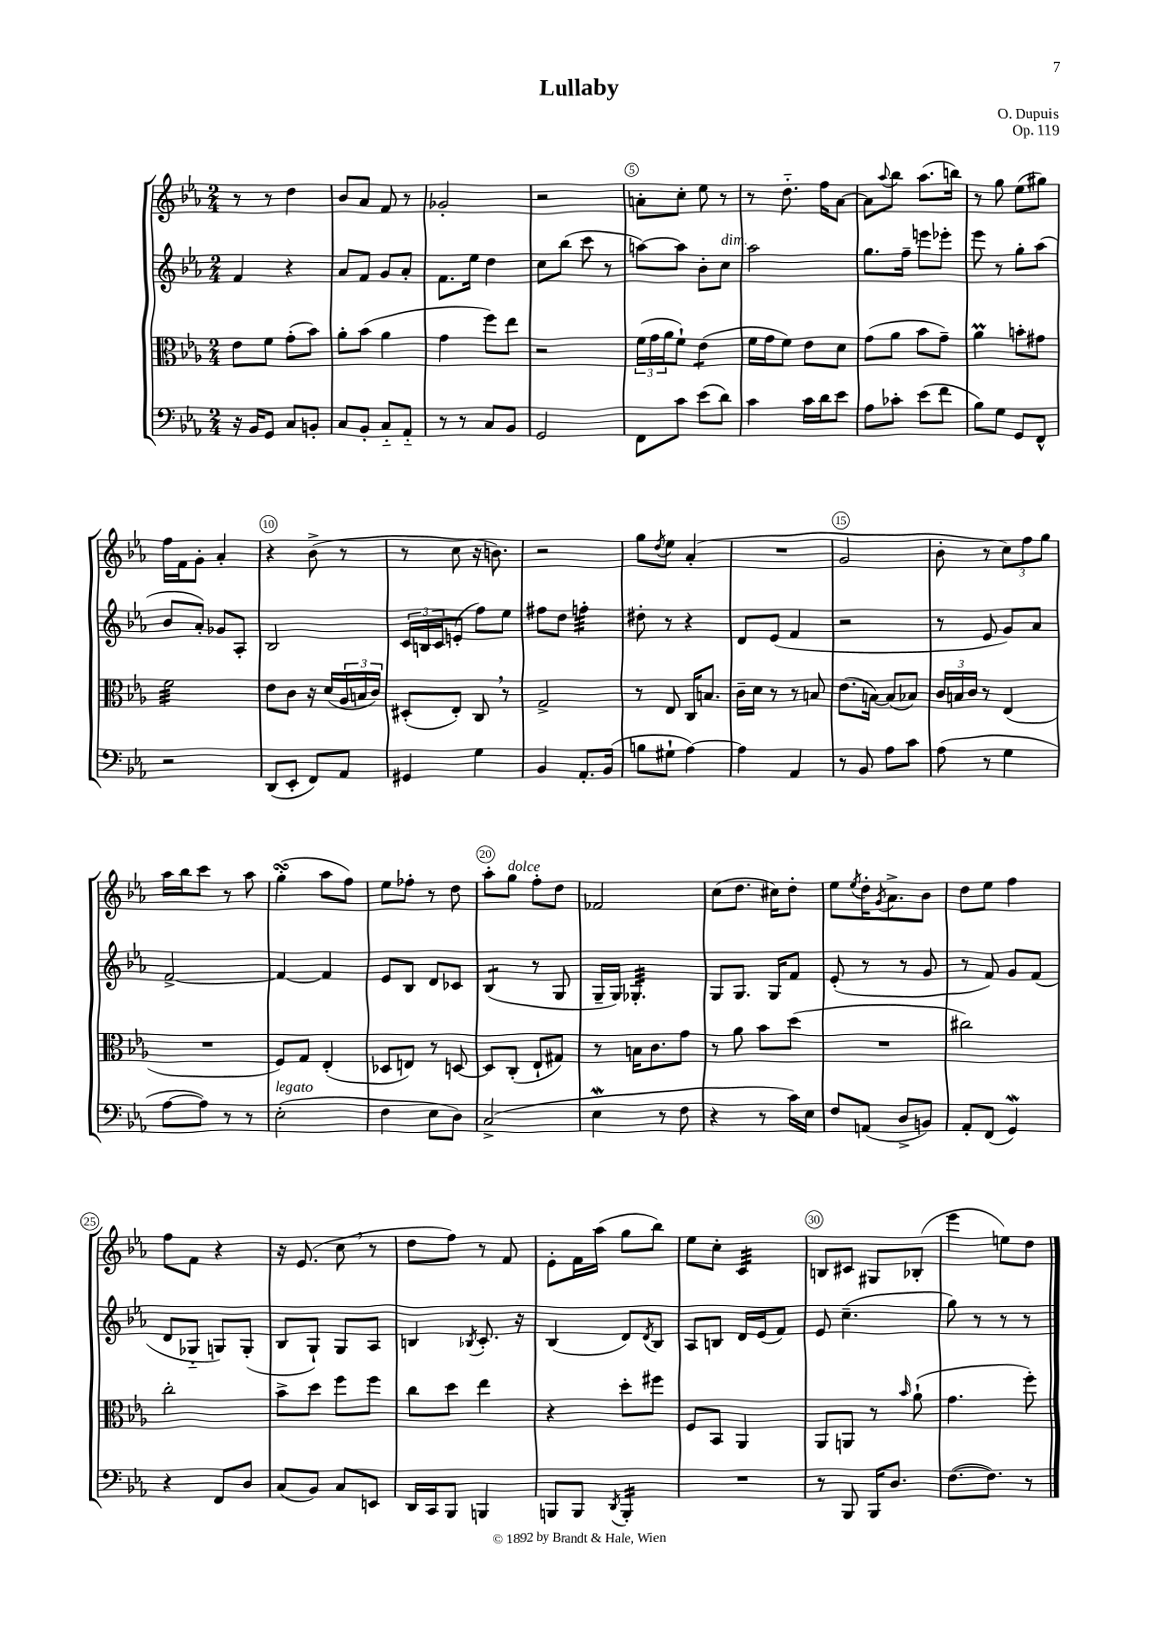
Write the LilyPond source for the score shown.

\header { title = "Lullaby" composer = "O. Dupuis" opus = "Op. 119" }
<<
\new StaffGroup <<
\new Staff = "s0" {
    \clef treble \key ees \major \numericTimeSignature \time 2/4
    r8 r8 d''4 |
    bes'8 aes'8 f'8 r8 |
    ges'2-. |
    r2 |
    a'8-. c''8-. ees''8 r8 |
    r8 d''8.-_ f''16 aes'8~ |
    aes'8 \appoggiatura { aes''8 } bes''8 aes''8.( b''16) |
    r8 g''8 ees''8( gis''8) |
    f''16 f'16 g'8-. aes'4-. |
    r4 bes'8->( r8 |
    r8 c''8 r16 b'8.) |
    r2 |
    g''8 \acciaccatura { d''8 } ees''8 aes'4-.( |
    R2 |
    g'2 |
    bes'8-. r8 \tuplet 3/2 { c''8) f''8 g''8 } |
    aes''16 bes''16 c'''8 r8 aes''8 |
    g''4-.\turn( aes''8 f''8) |
    ees''8 fes''8-. r8 d''8 |
    aes''8-. g''8^\markup { \italic "dolce" } f''8-. d''8 |
    fes'2 |
    c''8( d''8. cis''16) d''8-. |
    ees''8 \acciaccatura { ees''8 } d''16-. \acciaccatura { g'8 } aes'8.-> bes'8 |
    d''8 ees''8 f''4 |
    f''8 f'8 r4 |
    r16 ees'8.( c''8 \breathe r8 |
    d''8 f''8) r8 f'8 |
    ees'8-. f'16 aes''16( g''8 bes''8) |
    ees''8 c''8-. c'4:32 |
    b8 cis'8 gis8 bes8-.( |
    ees'''4 e''8) d''8 \bar "|." |
}
\new Staff = "s1" {
    \clef treble \key ees \major \numericTimeSignature \time 2/4
    f'4 r4 |
    aes'8 f'8 g'8 aes'8-. |
    f'8. ees''16 d''4 |
    c''8 bes''8( c'''8 r8 |
    a''8~) a''8 bes'8-. c''8^\markup { \italic "dim." } |
    aes''2 |
    g''8. f''16-- e'''8 ees'''8-. |
    ees'''8 r8 g''8-. aes''8( |
    bes'8 aes'8-.) ges'8 aes8-. |
    bes2 |
    \tuplet 3/2 { c'16 b16 c'16 } e'8-.( f''8) ees''8 |
    fis''8 d''8 f''4:32-. |
    dis''8-. r8 r4 |
    d'8 ees'8( f'4 |
    r2 |
    r8 ees'8 g'8) aes'8 |
    f'2~-> |
    f'4~ f'4 |
    ees'8 bes8 d'8 ces'8 |
    bes4:8( r8 g8 |
    g16-- g16) ges4.:32-. |
    g8 g8. g16 f'8 |
    ees'8-.( r8 r8 g'8 |
    r8 f'8) g'8 f'8( |
    d'8 ges8-_ g8) g8-.( |
    bes8 g8-!) g8 aes8 |
    b4 \acciaccatura { bes8 } c'8.-. r16 |
    bes4( d'8) \acciaccatura { d'8 } bes8 |
    aes8 b8 d'16 ees'16( f'8) |
    ees'8 c''4.--( |
    g''8) r8 r8 r8 \bar "|." |
}
\new Staff = "s2" {
    \clef alto \key ees \major \numericTimeSignature \time 2/4
    ees'8 f'8 g'8-.( bes'8) |
    aes'8-. bes'8( aes'4 |
    g'4 f''8) ees''8 |
    r2 |
    \tuplet 3/2 { f'16( g'16 aes'16 } f'8-!) ees'4:8( |
    f'16 g'16 f'8) ees'8 d'8 |
    g'8( aes'8 bes'8 g'8--) |
    aes'4\prall b'8-. gis'8 |
    f'2:32 |
    ees'8 c'8 r16 d'16( \tuplet 3/2 { aes16 b16 c'16) } |
    dis8-.( ees8-.) c8 \breathe r8 |
    g2-> |
    r8 ees8 c16 b8. |
    c'16-- d'16 r8 r8 b8 |
    ees'8.( b16~) b8( bes8) |
    \tuplet 3/2 { c'16 b16 c'16 } r8 ees4( |
    R2 |
    f8) g8 ees4-.( |
    des8 e8) r8 d8~ |
    d8 c8-.( ees8-! gis8) |
    r8 b16 c'8. g'8 |
    r8 aes'8 bes'8 d''8( |
    R2 |
    cis''2) |
    c''2-. |
    bes'8-> d''8 f''8 f''8 |
    c''8 d''8 ees''4 |
    r4 d''8-. fis''8 |
    f8 bes,8 aes,4 |
    aes,8 a,8 r8 \grace { bes'16 } aes'8-!( |
    g'4. f''8-.) \bar "|." |
}
\new Staff = "s3" {
    \clef bass \key ees \major \numericTimeSignature \time 2/4
    r16 bes,16 g,8 c8 b,8-. |
    c8 bes,8-. c8-_ aes,8-_ |
    r8 r8 c8 bes,8 |
    g,2 |
    f,8 c'8 ees'8( d'8) |
    c'4 c'16 d'16 ees'8 |
    aes8 ces'8-. ees'8( f'8 |
    bes8) g8 g,8 f,8-^ |
    r2 |
    d,8( ees,8-. f,8) aes,8 |
    gis,4 g4 |
    bes,4 aes,8.-. bes,16( |
    b8 gis8-! aes4~) |
    aes4 aes,4 |
    r8 bes,8 aes8 c'8 |
    aes8( r8 g4 |
    aes8~ aes8) r8 r8 |
    ees2-.^\markup { \italic "legato" }( |
    f4 ees8 d8) |
    c2->( |
    ees4\mordent r8 f8 |
    r4 r8 c'16) ees16 |
    f8 a,8( d8-> b,8) |
    aes,8-. f,8( g,4\mordent) |
    r4 f,8 d8 |
    c8( bes,8) c8 e,8 |
    d,16 c,16 bes,,8 b,,4 |
    b,,8 b,,8 \acciaccatura { d,8 } b,,4:16-. |
    R2 |
    r8 bes,,8 bes,,16 d8. |
    f8.~( f8.) r8 \bar "|." |
}
>>
>>
\layout { \context { \Score \override BarNumber.break-visibility = ##(#f #t #t) barNumberVisibility = #(every-nth-bar-number-visible 5) \override BarNumber.stencil = #(make-stencil-circler 0.1 0.3 ly:text-interface::print) } }
